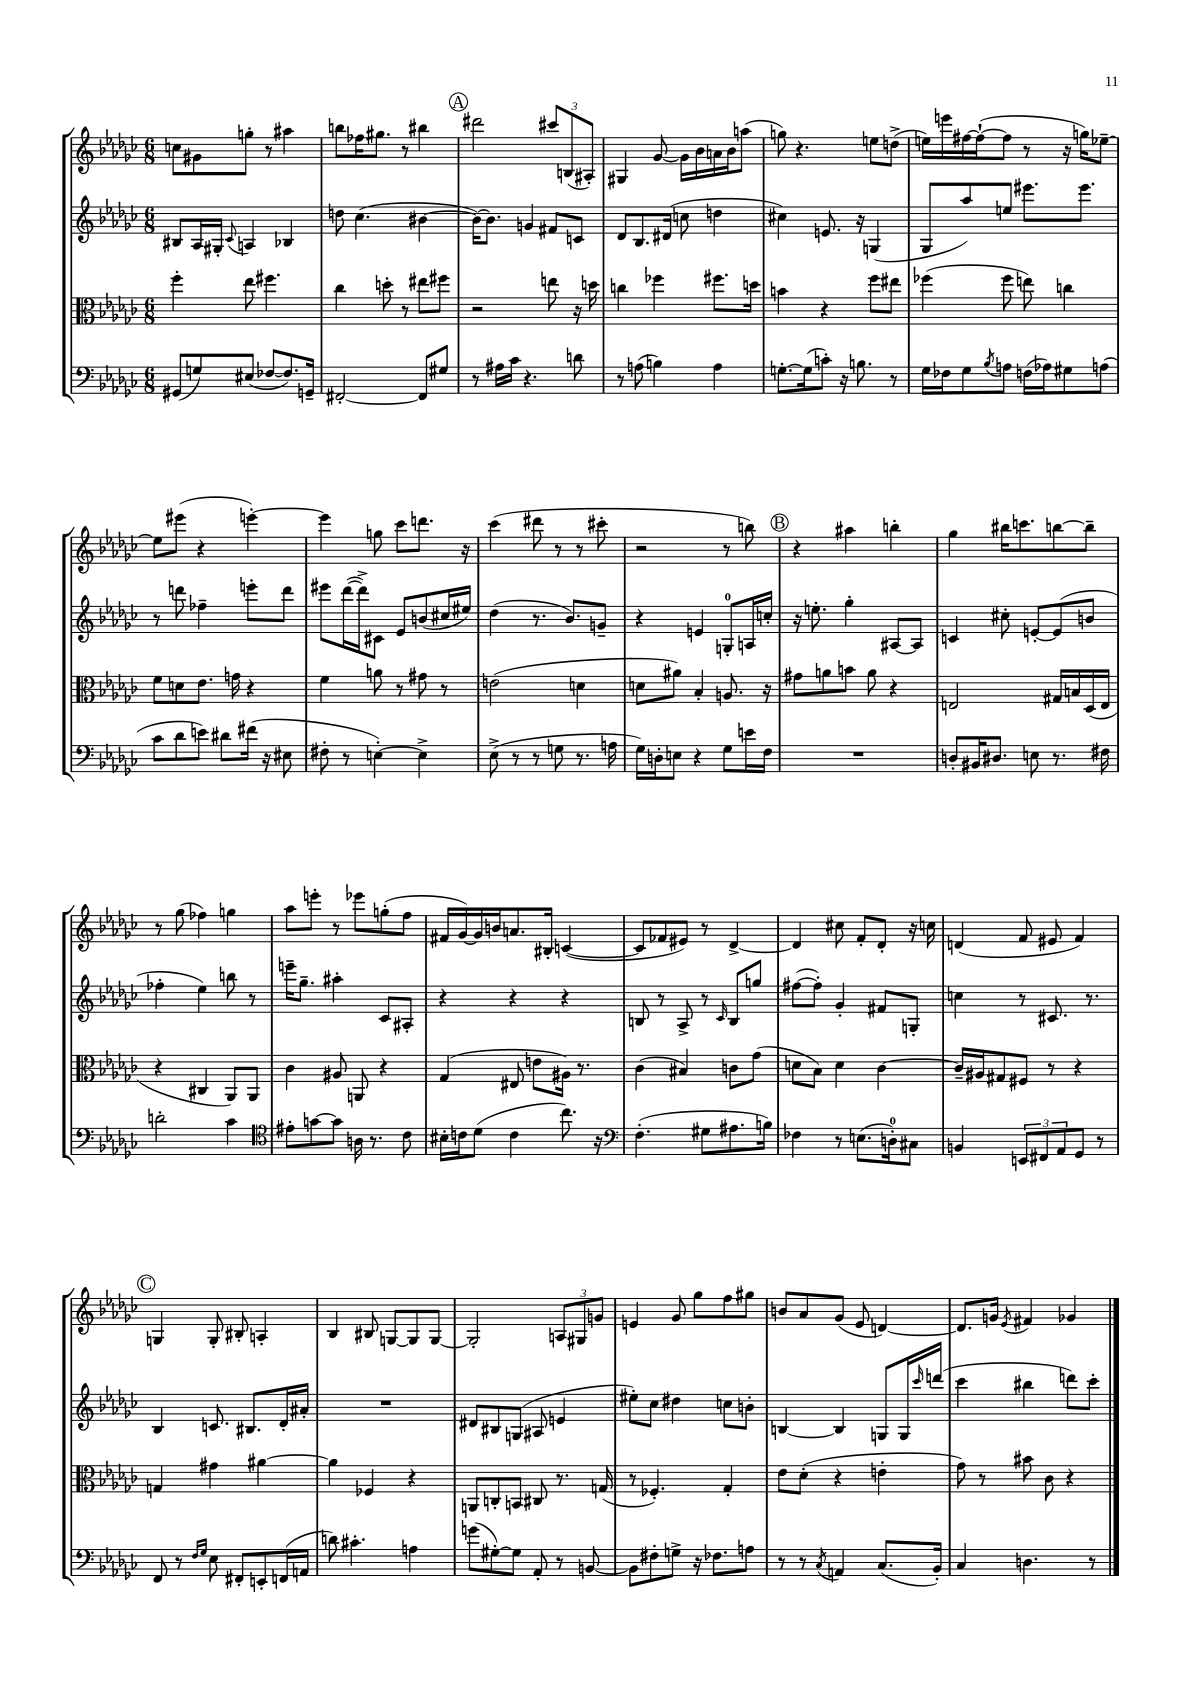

**kern	**kern	**kern	**kern
*part4	*part3	*part2	*part1
*staff4	*staff3	*staff2	*staff1
*clefF4	*clefC3	*clefG2	*clefG2
*k[b-e-a-d-g-c-]	*k[b-e-a-d-g-c-]	*k[b-e-a-d-g-c-]	*k[b-e-a-d-g-c-]
*M6/8	*M6/8	*M6/8	*M6/8
=9	=9	=9	=9
(8GG#X/L	4ff'\	8B#X/L	8ccn\L
8Gn/)	.	16A-/L	8g#X\
.	.	16G#X'/JJ	.
.	.	8qqc-/	.
(8E#X/J	8ee-\	4An/	8ggn'\J
[8F-X/L	4.ff#X\	.	8r
8.F-/])	.	4B-X/	4aa#X\
16GGn~/Jk	.	.	.
=10	=10	=10	=10
[2FF#X'/	4cc-\	8ddn\	8bbn\L
.	.	(4.cc-\	16ff-X\K
.	.	.	8.gg#X\J
.	8ddn'\	.	.
.	8r	.	8r
8FF#/L]	8ee#X\L	[4b#X\	4bb#X\
8G#X/J	8ff#X\J	.	.
!!LO:REH:place=s1:t=A
=11	=11	=11	=11
8r	2r	16b#\KL_)	2ddd#X\
.	.	8.b#\J]	.
16A#X\LL	.	.	.
16c-\JJ	.	.	.
4.r	.	4gn/	.
.	8een\	8f#X/L	12ccc#X/L
.	.	.	(12Bn/
8dn\	16r	8cn/J	.
.	.	.	12A#X'/J)
.	16ddn\	.	.
=12	=12	=12	=12
8r	4ccn\	8d-/L	4G#X/
(8An\	.	8.B-/	.
4Bn\)	4ff-X\	.	[8g-/
.	.	(16d#X/Jk	.
.	.	8ccn\	16g-\LL]
.	.	.	16b-\
4A\	8.ff#X\L	4ddn\	16an\
.	.	.	16b-\J
.	.	.	(8aan\J
.	16ddn\Jk	.	.
=13	=13	=13	=13
[8.Gn'\L	4bn\	4cc#X\)	8ggn\)
.	.	.	4.r
(16G\k]	.	.	.
8cn'\J)	4r	8.en/	.
16r	.	.	.
8.Bn\	.	16r	.
.	8ff\L	(4Gn/	8een\L
8r	8ee#X\J	.	(8ddn^\J
=14	=14	=14	=14
16G-\LL	(4ff-X\	8G-/L	16een\LL)
16F-X\J	.	.	16eeen\
8G-\	.	8aa-/)	[16ff#X\
.	.	.	(16ff#`\J_
8qB-/	.	.	.
8An\J	8ff-\	8een/J	8ff#\J]
(16Fn\LL	8een\)	8.eee#X\L	8r
16A-X\J)	.	.	.
8G#X\	4ccn\	.	16r
.	.	8.eee#\J	16ggn\KL)
(8An\J	.	.	[8ee-X~\J
!!LO:LB:g=z
=15	=15	=15	=15
8c-\L	8f\L	8r	8ee-\L]
8d-\	8dn\	8dddn\	(8eee#X\J
8en\J)	8.e-\J	4ff-X~\	4r
8d#X\L	.	.	.
.	16gn\	.	.
(16f#X\Jk	4r	8eeen'\L	[4eeen'\)
16r	.	.	.
8E#X\	.	8ddd\J	.
=16	=16	=16	=16
8F#X'\	4f\	8eee#X\L	4eee\]
8r	.	([16ddd-\L	.
.	.	16ddd-^\J])	.
[4En'\)	8an\	8c#X\J	8ggn\
.	8r	8e-/L	8ccc-\L
4E^\]	8g#X\	(8bn/	8.dddn\J
.	8r	16cc#X/L	.
.	.	16ee#X/JJ)	16r
=17	=17	=17	=17
(8E-^\	(2en\	(4dd-\	(4ccc-\
8r	.	.	.
8r	.	8.r	8ddd#X\
8Gn\	.	.	8r
.	.	8.b-/L)	.
8.r	4dn\	.	8r
.	.	8gn~/J	8ccc#X'\
16An\	.	.	.
=18	=18	=18	=18
16G-\LL)	8dn\L	4r	2r
16Dn'\J	.	.	.
8En\J	8a#X\J)	.	.
4r	4B-'/	4en/	.
8G-\L	8.An/	8Gn'/L	8r
16en\L	.	16An/L	8bbn\)
16F\JJ	16r	16ccn'/JJ	.
!!LO:REH:place=s1:t=B
=19	=19	=19	=19
2.r	8g#X\L	16r	4r
.	.	8.een'\	.
.	8an\	.	.
.	8bn\J	4gg-'\	4aa#X\
.	8a\	.	.
.	4r	[8A#X/L	4bbn'\
.	.	8A#/J]	.
=20	=20	=20	=20
8Dn'/L	2En/	4cn/	4gg-\
16BB#X/K	.	.	.
8.D#X/J	.	.	.
.	.	8cc#X'\	16bb#X\KL
.	.	.	8.cccn\
8En\	.	[8en'/L	.
8.r	16G#X/LL	(8e/]	[8bbn\
.	16Bn/	.	.
.	(16D-/	8bn/J	8bb~\J]
16F#X\	16E/JJ	.	.
!!LO:LB:g=z
=21	=21	=21	=21
2dn'\	4r	4ff-X'\	8r
.	.	.	(8gg-\
.	4C#X/	4ee-\)	4ff-X\)
4c-\	8AA-/L)	8bbn\	4ggn\
.	8AA-/J	8r	.
=22	=22	=22	=22
*clefC4	*	*	*
8e#X'\L	4c-\	16eeen~\KL	8aa-\L
.	.	8.gg-~\J	.
[8gn\	.	.	8eeen'\J
8g\J]	8A#X/	4aa#X'\	8r
16An\	8AAn/	.	8eee-X\L
8.r	.	.	.
.	4r	8c-/L	(8ggn'\
8c-\	.	8A#X'/J	8ff\J
=23	=23	=23	=23
16B#X'\LL	(4G-/	4r	16f#X/LL
16cn\J	.	.	[16g-/)
(8d-\J	.	.	16g-/]
.	.	.	16bn/J
4c\	8E#X/	4r	8.an/
.	8en\L	.	.
.	.	.	16B#X'/Jk
8.cc-\)	16A#X\Jk)	4r	([4cn/
.	8.r	.	.
16r	.	.	.
=24	=24	=24	=24
*clefF4	*	*	*
(4.F'\	(4c-\	8Bn/	8c/L]
.	.	8r	8f-X/
.	4B#X/)	8A-^/	8e#X/J)
8G#X\L	.	8r	8r
.	.	16qqc-/	.
8.A#X\	8cn\L	8B/L	[4d-^/
.	(8g-\J	8ggn/J	.
16Bn\Jk)	.	.	.
=25	=25	=25	=25
4F-X\	8dn\L	([8ff#X\L	4d-/]
.	8B-\J)	8ff#'\J])	.
8r	4d\	4g-'/	8cc#X\
(8.En\L	.	.	8f'/L
.	[4c-\	8f#X/L	8d-'/J
16Dn'\k)	.	.	.
8C#X\J	.	8Gn'/J	16r
.	.	.	16ccn\
=26	=26	=26	=26
4BBn/	16c-~/LL]	4ccn\	(4dn/
.	16A#X/J	.	.
.	8G#X/	.	.
12EEn/L	8F#X/J	8r	8f/
12FF#X/	.	.	.
.	8r	8.c#X/	8e#X/
12AA-/	.	.	.
8GG-/J	4r	.	4f/)
.	.	8.r	.
8r	.	.	.
!!LO:LB:g=z
!!LO:REH:place=s1:t=C
=27	=27	=27	=27
8FF/	4Gn/	4B-/	4Gn/
8r	.	.	.
16qqF/LL	.	.	.
16qqG-/JJ	.	.	.
8E-\	4g#X\	8.cn/	8G'/
8FF#X'/L	.	.	8B#X'/
.	.	8.B#X/L	.
8EEn'/	[4a#X\	.	4An'/
(16FFn/L	.	16d-'/L	.
16AAn/JJ	.	16a#X'/JJ	.
=28	=28	=28	=28
8dn\)	4a#\]	2.r	4B-/
4.c#X'\	.	.	.
.	4F-X/	.	8B#X/
.	.	.	[8Gn/L
4An\	4r	.	8G/]
.	.	.	[8G/J
=29	=29	=29	=29
(8gn\L	8AAn/L	8d#X/L	2G'/]
[8G#X'\)	8Cn'/	8B#X/	.
8G#\J]	8BBn/J	(8Gn/J	.
8AA-'/	8C#X/	8A#X/	.
8r	8.r	4en/	12An/L
.	.	.	12G#X/
[8BBn/	.	.	.
.	.	.	12gn/J
.	(16Gn/	.	.
=30	=30	=30	=30
8BB\L]	8r	8ee#X'\L)	4en/
8F#X'\	4.F-X'/)	8cc-\J	.
8Gn^\J	.	4dd#X\	8g-/
16r	.	.	8gg-\L
8.F-X\L	.	.	.
.	4G-'/	8ccn\L	8ff\
8An\J	.	8bn'\J	8gg#X\J
=31	=31	=31	=31
8r	8e-\L	[4Bn/	8bn/L
8r	(8d-'\J	.	8a-/
8qC-/	.	.	.
4AAn/	4r	4B/]	(8g-/J
.	.	.	8e-/
(8.C-/L	4en'\	8Gn/L	[4dn/)
.	.	16G/L	.
.	.	16qqccc-/	.
16BB-'/Jk)	.	(16dddn/JJ	.
=32	=32	=32	=32
4C-/	8g-\)	4ccc-\	8.d/L]
.	8r	.	.
.	.	.	16gn/Jk
.	.	.	8qe-/
4.Dn\	8b#X\	4bb#X\	4f#X/
.	8c-\	.	.
.	4r	8dddn\L)	4g-X/
8r	.	8ccc-'\J	.
==	==	==	==
*-	*-	*-	*-
